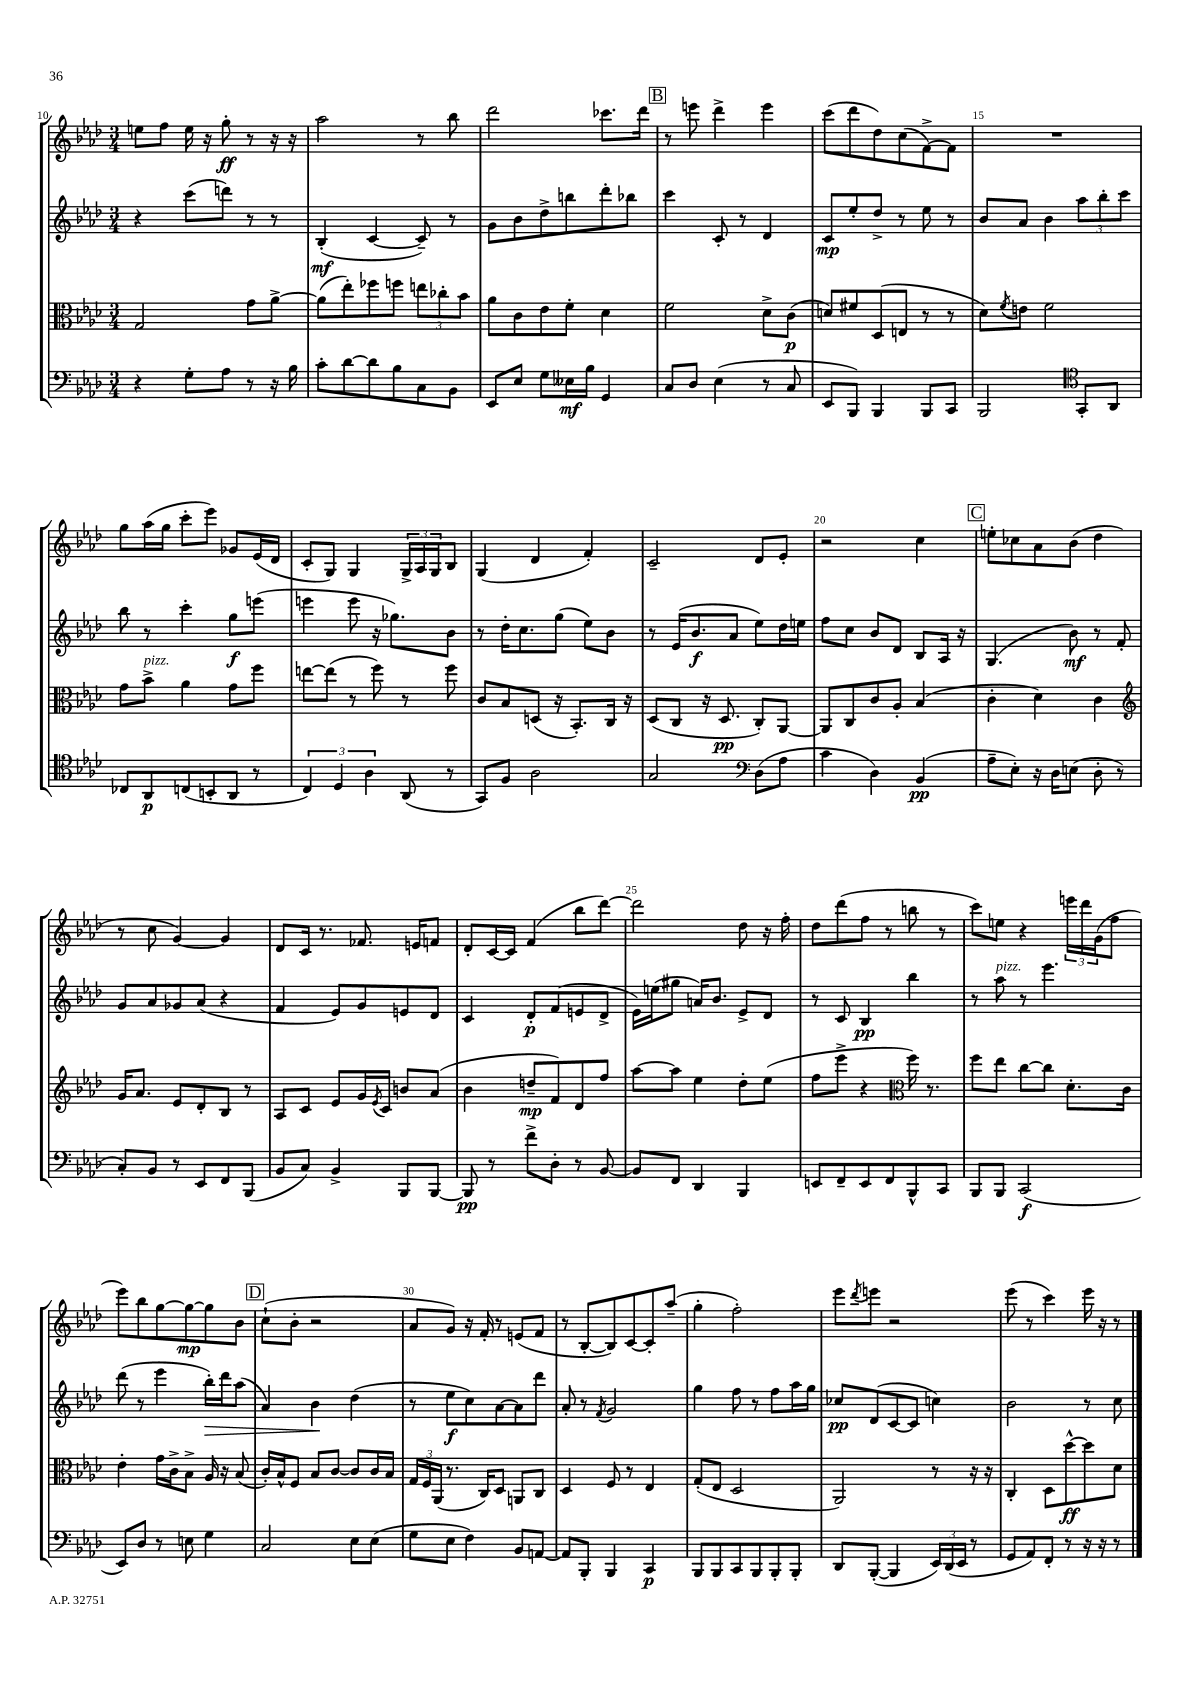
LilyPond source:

<<
\new StaffGroup <<
\new Staff = "s0" {
    \clef treble \key aes \major \numericTimeSignature \time 3/4
    e''8 f''8 e''16 r16 g''8-.\ff r8 r16 r16 |
    aes''2 r8 bes''8 |
    des'''2 ces'''8. des'''16 |
    \mark \markup { \box "B" } r8 e'''8 des'''4-> e'''4 |
    c'''8( des'''8 des''8) c''8( f'8~->) f'8 |
    R2. |
    g''8 aes''16( g''16 c'''8-. ees'''8) ges'8 ees'16( des'16 |
    c'8-. g8) g4 \tuplet 3/2 { g16-> aes16 g16 } bes8 |
    g4( des'4 f'4-.) |
    c'2-- des'8 ees'8-. |
    r2 c''4 |
    \mark \markup { \box "C" } e''8-. ces''8 aes'8 bes'8( des''4 |
    r8 c''8 g'4~) g'4 |
    des'8 c'16 r8. fes'8. e'16 f'8 |
    des'8-. c'16~ c'16 f'4( bes''8 des'''8~) |
    des'''2 des''8 r16 f''16-. |
    des''8 des'''8( f''8 r8 b''8 r8 |
    c'''8) e''8 r4 \tuplet 3/2 { e'''16 des'''16 g'16( } f''8 |
    ees'''8) bes''8 g''8~ g''8~\mp g''8 bes'8 |
    \mark \markup { \box "D" } c''8-!( bes'8-. r2 |
    aes'8 g'8) r16 f'16-. r8 e'8( f'8 |
    r8 bes8~-. bes8) c'8~ c'8-. aes''8--( |
    g''4-. f''2-.) |
    ees'''8 \acciaccatura { des'''8 } e'''8 r2 |
    ees'''8( r8 c'''4) ees'''16 r16 r8 \bar "|." |
}
\new Staff = "s1" {
    \clef treble \key aes \major \numericTimeSignature \time 3/4
    r4 c'''8( d'''8) r8 r8 |
    bes4-.\mf( c'4~ c'8--) r8 |
    g'8 bes'8 des''8-> b''8 des'''8-. bes''8 |
    \mark \markup { \box "B" } c'''4 c'8-. r8 des'4 |
    c'8\mp ees''8-. des''8-> r8 ees''8 r8 |
    bes'8 aes'8 bes'4 \tuplet 3/2 { aes''8 bes''8-. c'''8 } |
    bes''8 r8 c'''4-. g''8\f e'''8( |
    e'''4 e'''8 r16 ges''8.) bes'8 |
    r8 des''16-. c''8. g''8( ees''8) bes'8 |
    r8 ees'16( bes'8.\f aes'8 ees''8) des''16 e''16 |
    f''8 c''8 bes'8 des'8 bes8 aes16 r16 |
    \mark \markup { \box "C" } g4.( bes'8\mf) r8 f'8-. |
    g'8 aes'8 ges'8 aes'8( r4 |
    f'4 ees'8) g'8 e'8 des'8 |
    c'4 des'8-.\p f'8( e'8 des'8-> |
    ees'16) e''16( gis''8 a'16) bes'8. ees'8-> des'8 |
    r8 c'8 bes4\pp bes''4 |
    r8 aes''8^\markup { \italic "pizz." } r8 ees'''4. |
    des'''8( r8 ees'''4 bes''16-.\>) des'''16 aes''8( |
    \mark \markup { \box "D" } aes'4) bes'4\! des''4( |
    r8 ees''8\f c''8) aes'8~ aes'8 des'''8 |
    aes'8-. r8 \acciaccatura { f'8 } g'2 |
    g''4 f''8 r8 f''8 aes''16 g''16 |
    ces''8\pp des'8( c'8~ c'8 c''4) |
    bes'2 r8 c''8 \bar "|." |
}
\new Staff = "s2" {
    \clef alto \key aes \major \numericTimeSignature \time 3/4
    g2 g'8 aes'8~-> |
    aes'8( ees''8-.) fes''8 f''8 \tuplet 3/2 { e''8 ces''8-. bes'8 } |
    aes'8 c'8 ees'8 f'8-. des'4 |
    \mark \markup { \box "B" } f'2 des'8-> c'8\p( |
    d'8) fis'8 des8( e8 r8 r8 |
    des'8) \acciaccatura { f'8 } e'8 f'2 |
    g'8 bes'8->^\markup { \italic "pizz." } aes'4 g'8 f''8 |
    e''8~ e''8( r8 f''8) r8 f''8 |
    c'8 bes8 d8( r16 bes,8.-.) c16 r16 |
    des8( c8 r16 des8.\pp c8-.) aes,8~ |
    aes,8 c8 c'8 aes8-. bes4( |
    \mark \markup { \box "C" } c'4-. des'4) c'4 |
    \clef treble g'16 aes'8. ees'8 des'8-. bes8 r8 |
    aes8 c'8 ees'8 g'16 \acciaccatura { ees'8 } c'16 b'8 aes'8( |
    bes'4 d''8--\mp f'8) des'8 f''8 |
    aes''8~ aes''8 ees''4 des''8-. ees''8( |
    f''8 ees'''8-> r4 \clef alto f''16) r8. |
    f''8 ees''8 c''8~ c''8 des'8.-. c'16 |
    ees'4-. g'16 c'16-> bes8-> aes16 r16 bes8( |
    \mark \markup { \box "D" } c'16-.) bes16-^ f8 bes8 c'8~ c'8 c'16 bes16 |
    \tuplet 3/2 { g16 f16 aes,16( } r8. c16) des8 a,8 c8 |
    des4 f8 r8 ees4 |
    g8-.( ees8 des2 |
    aes,2) r8 r16 r16 |
    c4-. des8 des''8~-^\ff des''8 des'8 \bar "|." |
}
\new Staff = "s3" {
    \clef bass \key aes \major \numericTimeSignature \time 3/4
    r4 g8-. aes8 r8 r16 bes16 |
    c'8-. des'8~ des'8 bes8 c8 bes,8 |
    ees,8 ees8 g8 eeses16\mf bes16 g,4 |
    \mark \markup { \box "B" } c8 des8 ees4( r8 c8 |
    ees,8 bes,,8) bes,,4 bes,,8 c,8 |
    bes,,2 \clef tenor g,8-. aes,8 |
    ces8 aes,8\p c8( b,8-. aes,8 r8 |
    \tuplet 3/2 { c4) des4 aes4 } aes,8( r8 |
    g,8) f8 aes2 |
    g2 \clef bass des8( aes8 |
    c'4 des4) bes,4\pp( |
    \mark \markup { \box "C" } aes8-- ees8-.) r16 des16 e8( des8-. r8 |
    c8-.) bes,8 r8 ees,8 f,8 bes,,8( |
    bes,8 c8) bes,4-> bes,,8 bes,,8~ |
    bes,,8\pp r8 f'8-> des8-. r8 bes,8~ |
    bes,8 f,8 des,4 bes,,4 |
    e,8 f,8-- e,8 f,8 bes,,8-^ c,8 |
    bes,,8 bes,,8 c,2\f( |
    ees,8) des8 r8 e8 g4 |
    \mark \markup { \box "D" } c2 ees8 ees8( |
    g8 ees8 f4) bes,8 a,8~ |
    a,8 bes,,8-. bes,,4 c,4\p |
    bes,,8 bes,,8 c,8 bes,,8 bes,,8-. bes,,8-. |
    des,8 bes,,8~-.( bes,,4 \tuplet 3/2 { ees,16) des,16( ees,16 } r8 |
    g,8 aes,8) f,8-. r8 r16 r16 r8 \bar "|." |
}
>>
>>
\layout { \context { \Score currentBarNumber = #10 \override BarNumber.break-visibility = ##(#f #t #t) barNumberVisibility = #(every-nth-bar-number-visible 5) } }
